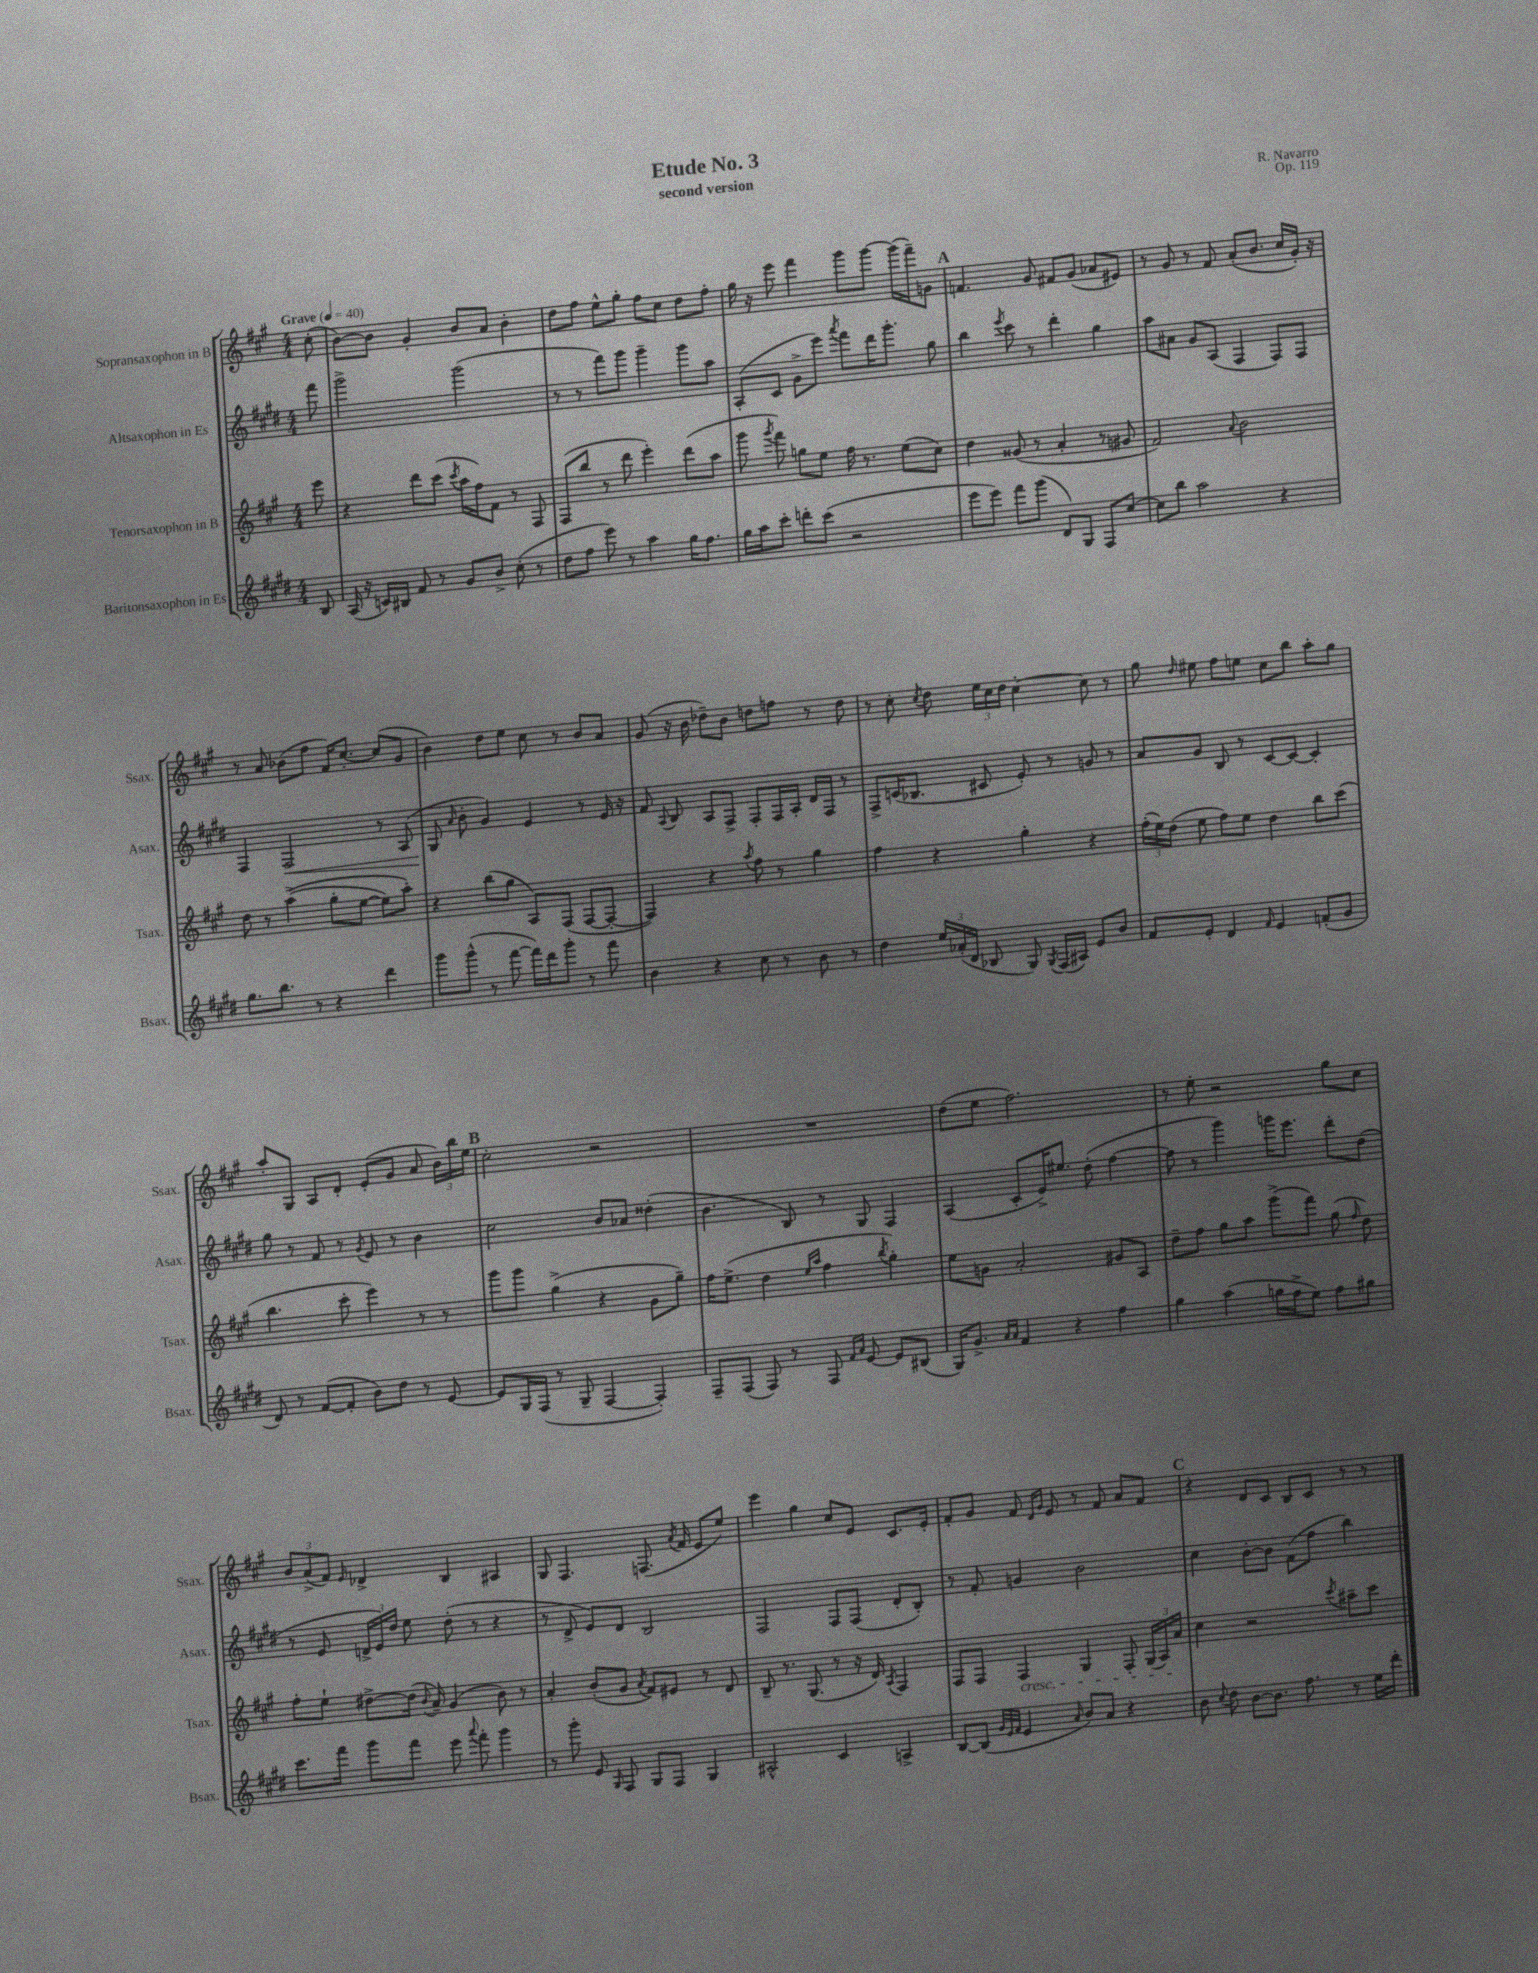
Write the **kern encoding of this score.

**kern	**kern	**kern	**kern
*staff4	*staff3	*staff2	*staff1
*clefG2	*clefG2	*clefG2	*clefG2
*k[f#c#g#d#]	*k[f#c#g#]	*k[f#c#g#d#]	*k[f#c#g#]
*M4/4	*M4/4	*M4/4	*M4/4
*MM40	*MM40	*MM40	*MM40
8B	8eee	8fff#	(8cc#'
=	=	=	=
(16A	4r	2ggg#^	[8b)
16r	.	.	.
16c)	.	.	8b]
16B#	.	.	.
8f#	8ddd	.	4g#'
8r	(8ccc#	.	.
.	8qccc#	.	.
8g#	16aa	(2ggg#	8b
.	16ff#)	.	.
8b^	8f#	.	8a
(8cc#'	8r	.	4b'
8r	8F#	.	.
=	=	=	=
8dd#	(8F#	8r	8dd
8ff#	8bb	8r	8ff#
8eee)	8r	8fff#)	8ee^^
8r	8ddd	8ggg#	8gg#'
4aa	4eee')	4ggg#~	8ff#
.	.	.	8cc#
16gg#	(8ddd	8ggg#	8dd
8.ff#	.	.	.
.	8aa	8aa	8ff#'
=	=	=	=
16gg#	8ggg#	(8A'	16gg#
16aa	.	.	16r
.	8qggg#	.	.
8ccc#'	8fff#)	8c#	8eee
8ddd'	8gg	8g#^	4fff#
(8ccc#	8ee	8eee)	.
.	.	8qaaa	.
2r	16ff#	8fff#	8ggg#
.	8.r	.	.
.	.	16ddd#	[8ggg#
.	.	8.ggg#'	.
.	(8ee	.	(16ggg#]
.	.	.	16fff#~)
.	8cc#)	8gg#	8g
=	=	=	=
8eee	4dd	4bb	4.f
8eee)	.	.	.
.	.	8qeee	.
8fff#	(8g##	8ccc#	.
(8ggg#	8r	8r	8g#
8d#)	4a'	4ddd#'	8f#
8G#	.	.	(8g#
8F#	8r	4gg#	8a-
[8cc#	8g#	.	8e#)
=	=	=	=
8cc#]	2f#)	8aa	8r
8bb	.	8a#	8g#
2aa	.	8g#	8r
.	.	(8A	8f#
.	8qqa	.	.
.	2b	4F#	(8a'
.	.	.	8.b
4r	.	8F#)	.
.	.	.	16cc#
.	.	8F#	16g#')
.	.	.	16r
=	=	=	=
8.gg#	8dd	4F#	8r
.	8r	.	8a
8.bb	.	.	.
.	&((4aa^	2F#	(8b-
8r	.	.	8ff#
4r	8gg#'	.	16f#)
.	.	.	[8.cc#'
.	[8ee	.	.
4ddd#	8ee])	8r	(8cc#]
.	8aa'&)	(8A	8g#
=	=	=	=
8ggg#	4r	8G#	4b)
.	.	16qqa	.
(8ggg#^^	.	8b'	.
8r	(8bb	4g#)	8dd
[8fff#	8gg#	.	8ee
16fff#])	8A)	4e	8cc#
16ddd#	.	.	.
8ggg#'	(8F#	.	8r
8r	[8F#	8r	8b
8fff#	8F#'_	16e	8a
.	.	16r	.
=	=	=	=
4b	4F#])	8f#	(8g#
.	.	8qqA	.
.	.	8B	16r
.	.	.	16b
4r	4r	8A	8dd-~)
.	.	8F#^	8b
.	8qaa	.	.
8cc#	8ff#	8F#'	8dd
8r	8r	16F#	8ff
.	.	16A'	.
8b	4gg#	16d#	8r
.	.	16F#	.
8r	.	8r	8dd
=	=	=	=
4dd#	4ff#	8F#^	8r
.	.	(16c	8cc#'
.	.	8.B-	.
.	.	.	8qcc#
24ee	4r	.	8dd
(24a-'	.	.	.
24d#	.	.	.
8B-	.	8c#	24ee
.	.	.	24cc#
.	.	.	24dd
8G#)	4gg#'	8e')	[4cc#'
8qG#	.	.	.
(16F#	.	8r	.
16A#)	.	.	.
8e	4r	8g	8cc#]
8b	.	8r	8r
=	=	=	=
8f#	(24ff#'	8a	8gg#
.	24ee)	.	.
.	(24dd	.	.
.	.	.	16qqdd
8e'	8ee	8g#	8ee#
4d#	8ff#)	8B	8ff#
.	8ee	8r	8ee
16qqf#	.	.	.
4e	4dd	[8c#	8cc#
.	.	8c#_	8bb
(8f'	8bb	4c#']	8aa'
8g#	(8ccc#	.	8gg#
=	=	=	=
8d#)	4.bb	8gg#	8aa'
8r	.	8r	8G#
([8f#	.	8f#	8A
8f#']	8ccc#'	8r	8d'
.	.	8qg#	.
8b)	4eee)	8e	(8e'
8dd#	.	8r	8g#
8r	8r	4b	8a
[8e	8r	.	24b)
.	.	.	24bb
.	.	.	24ee
=	=	=	=
8e]	8ggg#	2cc#	2cc#'
16G#	8ggg#	.	.
(16F#	.	.	.
8r	(4gg#^	.	.
8G#~	.	.	.
[4F#	4r	8b	2r
.	.	8a-	.
4F#'])	8g#	(4dd##'	.
.	8gg#~)	.	.
=	=	=	=
8F#~	16ff#	4.b	1r
.	(8.ee^	.	.
(8F#	.	.	.
8F#)	4dd	.	.
8r	.	8B)	.
.	16qqee	.	.
.	16qqaa	.	.
8F#	4ff#	8r	.
16qqf#	.	.	.
16qqa	.	.	.
[8e	.	8G#	.
.	8qbb	.	.
8e]	4gg#')	4F#	.
(8B#	.	.	.
=	=	=	=
16G#)	8ee	(4A	(8dd
8.g#^	.	.	.
.	8g	.	8ee
16qqa	.	.	.
16qqa	.	.	.
4f#	2a'	8c#'	2.ff#)
.	.	16e^)	.
.	.	8.ee#	.
4r	.	.	.
.	.	(8dd#'	.
4ff#	8g#	[4ff#	.
.	8A	.	.
=	=	=	=
4gg#	8dd~	8ff#]	8r
.	8ff#	8r	8ee'
(4aa	8gg#	4ggg#)	2r
.	8aa	.	.
16gg	(8ggg#^	16ggg	.
16ff#^	.	8.eee	.
8ee)	8fff#)	.	.
8ff#	(8gg#	8ddd#'	8gg#
.	16qqff#	.	.
8gg#	8dd)	(8dd#	8cc#
=	=	=	=
8.ccc#	8ff#'	8r	12b
.	.	.	(12a^
.	8ee`	8e	.
.	.	.	12f#)
16fff#	.	.	.
.	.	.	16qqe
8ggg#	[8dd#^	24d^	4d-^
.	.	24e)	.
.	.	24dd#	.
8fff#	(16dd#]	8ee	.
.	8qqb	.	.
.	16a~)	.	.
8eee	(4g#	(8dd#'	4B
8qqaaa	.	.	.
8fff#'	.	8r	.
4ggg#	8b)	4r	4A#
.	8r	.	.
=	=	=	=
8r	4a'	8r	8G#
8ggg#'	.	8d#^	4.F#
8e	(8b'	8e)	.
16qqG#	.	.	.
8F#	8g#	8d#	.
.	8qa	.	.
8G#	8f#)	2B	(8.F
8F#	8e#	.	.
.	.	.	8qa
.	.	.	16f#
4G#	8r	.	8e
.	8d	.	8ee)
=	=	=	=
2A#^^	8B~	2F#	4eee
.	8.r	.	.
.	.	.	4gg#
.	(8.G#	.	.
4c#	8r	8F#	8cc#
.	16r	(8F#	8e
.	16d)	.	.
.	8qA	.	.
4A^	4F#	8d#'	8.c#
.	.	8B')	.
.	.	.	16e'
=	=	=	=
[8B	8F#	8r	8f#'
(8B]	8F#	8f#'	8g#
32qqg#	.	.	.
32qqe	.	.	.
32qqf#	.	.	.
4e	4F#	4g	8f#
.	.	.	16qqd
.	.	.	16qqg#
.	.	.	8e
16qqa	.	.	.
8b)	4G#	2b	8r
8a	.	.	8f#
4r	8F#'	.	8a
.	(24G#	.	8f#
.	24A)	.	.
.	24a	.	.
=	=	=	=
8b	4cc#	4cc#	4r
8qqcc#	.	.	.
8dd#	.	.	.
[8b	2r	[8b'	8d
8.b]	.	8b]	8c#
.	.	(8f#	8B
8.ff#	.	.	.
.	.	8ff#	8c#
.	8qccc#	.	.
8r	8aa#~	4bb)	8r
16ee	8ccc#	.	8r
16ddd#'	.	.	.
==	==	==	==
*-	*-	*-	*-
